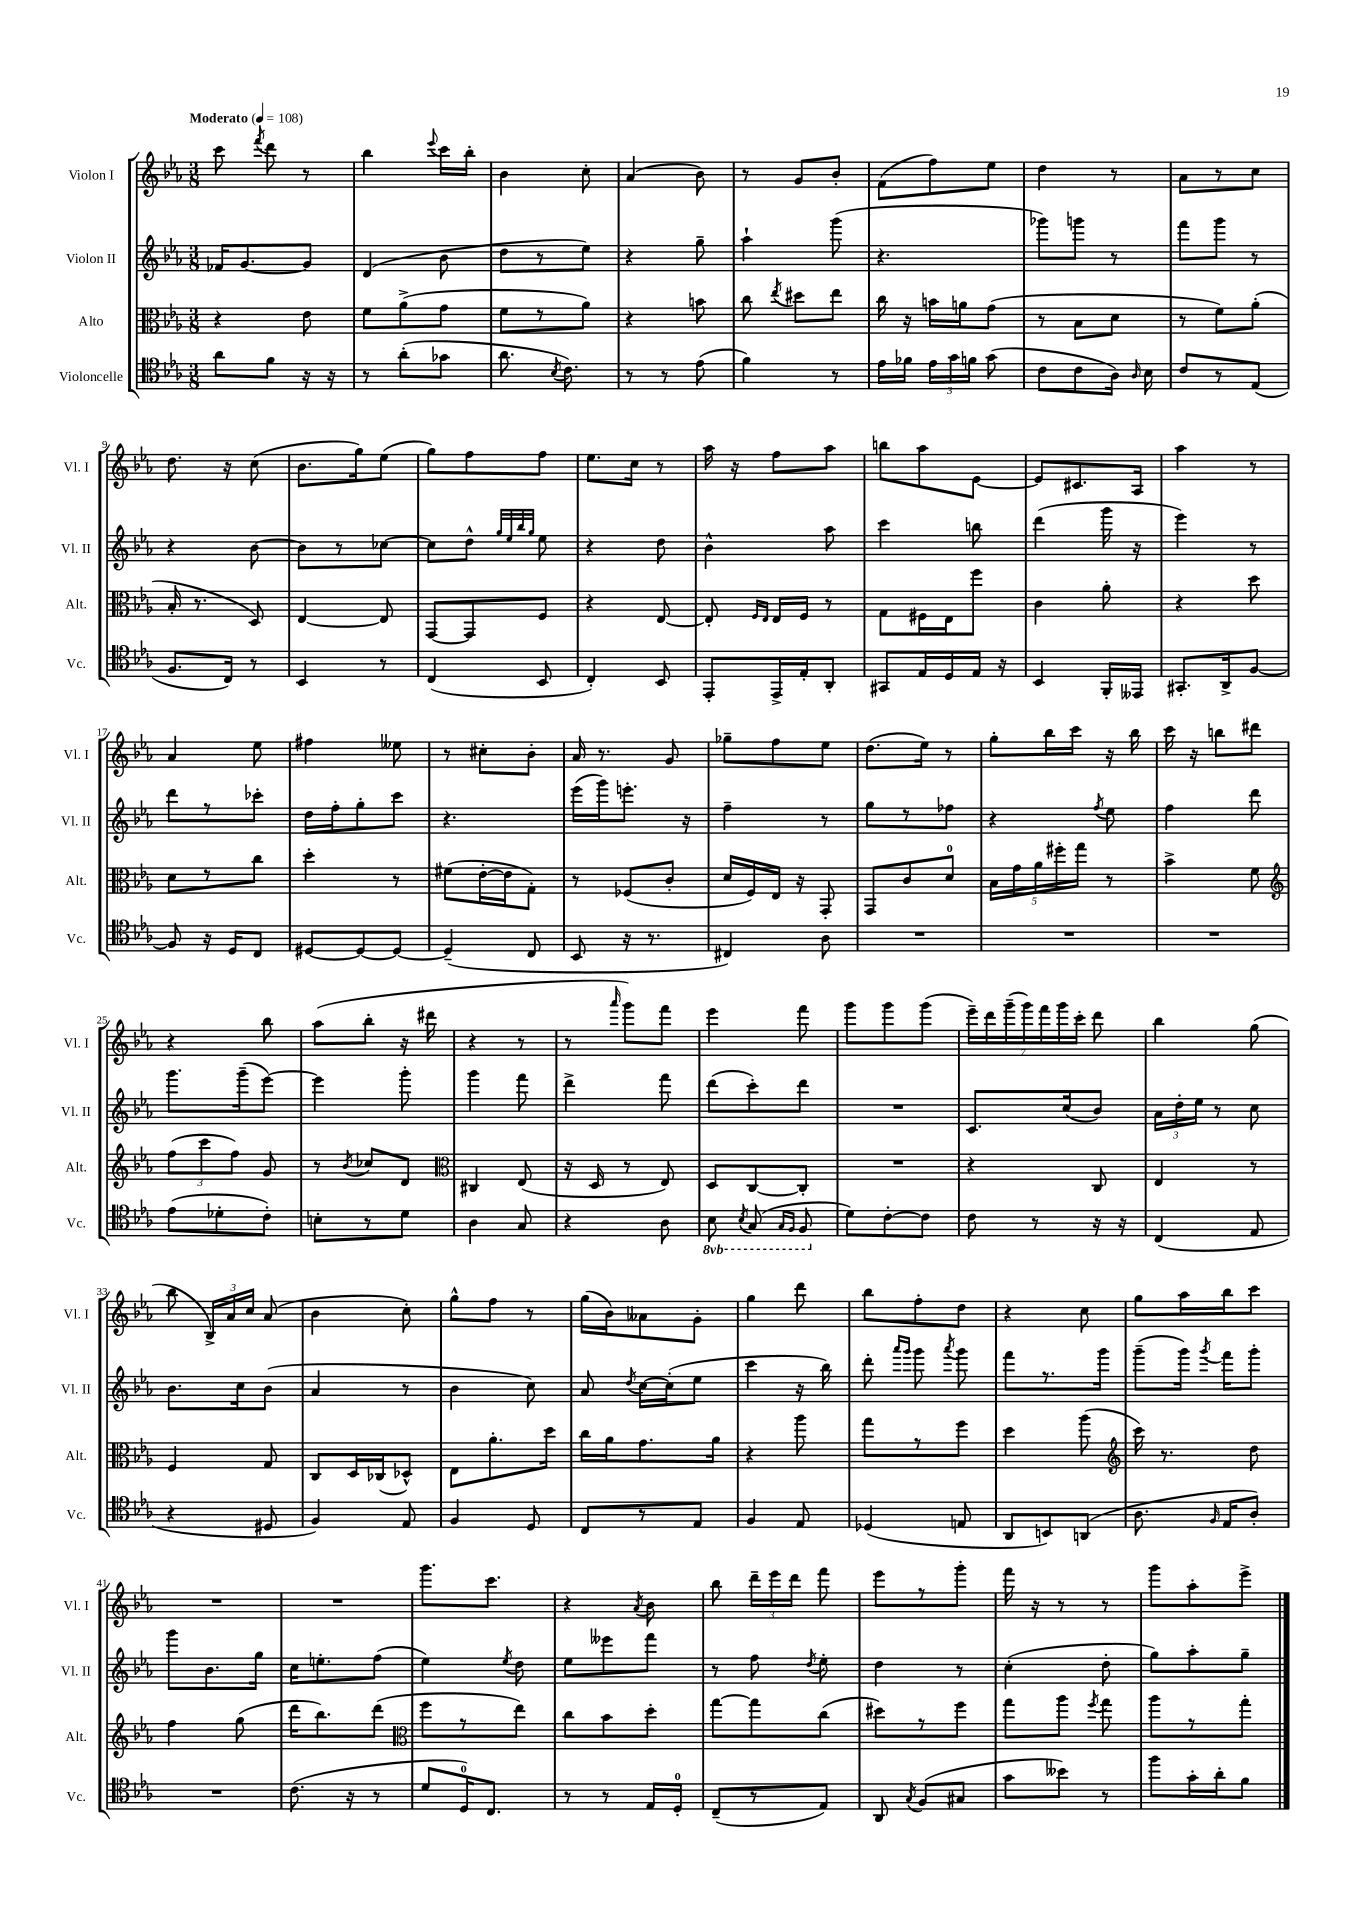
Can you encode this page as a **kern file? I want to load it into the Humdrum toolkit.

**kern	**kern	**kern	**kern
*part4	*part3	*part2	*part1
*staff4	*staff3	*staff2	*staff1
*I"Violoncelle	*I"Alto	*I"Violon II	*I"Violon I
*I'Vc.	*I'Alt.	*I'Vl. II	*I'Vl. I
*clefC4	*clefC3	*clefG2	*clefG2
*k[b-e-a-]	*k[b-e-a-]	*k[b-e-a-]	*k[b-e-a-]
*M3/8	*M3/8	*M3/8	*M3/8
*MM108	*MM108	*MM108	*MM108
=1	=1	=1	=1
!	!	!	!LO:TX:a:B:t=Moderato
8a-\L	4r	16f-X/KL	8ccc\
.	.	[8.g/	.
.	.	.	8qfff/
8f\J	.	.	8ddd\
16r	8e-\	8g/J]	8r
16r	.	.	.
=2	=2	=2	=2
8r	8f\L	(4d/	4bb-\
(8a-'\L	(8a-^\	.	.
.	.	.	8qqeee-/
8g-X\J	8g\J	8b-\	16ccc\LL
.	.	.	16bb-'\JJ
=3	=3	=3	=3
8.a-\	8f\L	8dd\L	4b-\
.	8r	8r	.
8qB-/	.	.	.
8.c\)	.	.	.
.	8a-\J)	8ee-\J)	8cc'\
=4	=4	=4	=4
8r	4r	4r	(4a-/
8r	.	.	.
(8e-\	8bn\	8gg~\	8b-\)
=5	=5	=5	=5
4f\)	8cc\	4aa-`\	8r
.	8qee-/	.	.
.	8dd#X\L	.	8g/L
8r	8ee-\J	(8ggg\	8b-'/J
=6	=6	=6	=6
16e-\LL	16cc\	4.r	(8f\L
16f-X\JJ	16r	.	.
24e-\LL	16bn\LL	.	8ff\)
24g\	.	.	.
.	16an\J	.	.
24fn\JJ	.	.	.
(8g\	(8g\J	.	8ee-\J
=7	=7	=7	=7
8c\L	8r	8ggg-X\L)	4dd\
8c\	8B-\L	8gggn\J	.
16A-\Jk)	8d\J	8r	8r
16qqA-/	.	.	.
16B-\	.	.	.
=8	=8	=8	=8
8c/L	8r	8fff\L	8a-\L
8r	8f\L)	8ggg\J	8r
(8E-/J	(8a-'\J	8r	8cc\J
!!LO:LB:g=z
=9	=9	=9	=9
8.F/L	16B-'/	4r	8.dd\
.	8.r	.	.
16C/Jk)	.	.	16r
8r	8D/)	[8b-\	(8cc\
=10	=10	=10	=10
4BB-/	[4E-/	8b-\L]	8.b-\L
.	.	8r	.
.	.	.	16gg\k)
8r	8E-/]	[8cc-X\J	(8ee-\J
=11	=11	=11	=11
(4C/	[8GG/L	8cc-\L]	8gg\L)
.	8GG/]	8dd^^\J	8ff\
.	.	32qqgg/LLL	.
.	.	32qqee-/	.
.	.	32qqbb-/	.
.	.	32qqgg/JJJ	.
8BB-/	8F/J	8ee-\	8ff\J
=12	=12	=12	=12
4C'/)	4r	4r	8.ee-\L
.	.	.	16cc\Jk
8BB-/	[8E-/	8dd\	8r
=13	=13	=13	=13
8EE-'/L	8E-'/]	4b-^^\	16aa-\
.	.	.	16r
.	16qqF/LL	.	.
.	16qqE-/JJ	.	.
16EE-^/L	16E-/LL	.	8ff\L
16E-'/J	16F/JJ	.	.
8AA-'/J	8r	8aa-\	8aa-\J
=14	=14	=14	=14
8GG#X/L	8G\L	4ccc\	8bbn\L
16E-/L	16F#X\L	.	8aa-\
16D/	16E-\J	.	.
16E-/JJ	8ff\J	8bbn\	[8e-\J
16r	.	.	.
=15	=15	=15	=15
4BB-/	4c\	(4ddd\	8e-/L]
.	.	.	8.c#X/
16FF'/LL	8a-'\	16ggg\	.
16EE--X/JJ	.	16r	16A-/Jk
=16	=16	=16	=16
8.GG#X'/L	4r	4eee-\)	4aa-\
16AA-^/k	.	.	.
[8F/J	8dd\	8r	8r
!!LO:LB:g=z
=17	=17	=17	=17
8F/]	8d\L	8ddd\L	4a-/
16r	8r	8r	.
16D/KL	.	.	.
8C/J	8cc\J	8ccc-X'\J	8ee-\
=18	=18	=18	=18
[8D#X/L	4dd'\	16dd\LL	4ff#X\
.	.	16ff'\J	.
8D#/_	.	8gg'\	.
8D#/J_	8r	8ccc\J	8ee--X\
=19	=19	=19	=19
(4D#~/]	(8f#X\L	4.r	8r
.	[16e-'\L	.	8cc#X'\L
.	16e-\J]	.	.
8C/	8G'\J)	.	8b-'\J
=20	=20	=20	=20
8BB-/	8r	(16eee-\LL	16a-/
.	.	16ggg\J)	8.r
16r	(8F-X/L	8.eeen'\J	.
8.r	.	.	.
.	8c'/J	.	8g/
.	.	16r	.
=21	=21	=21	=21
4C#X/)	16d/LL	4ff~\	8gg-X~\L
.	16F/)	.	.
.	16E-/JJ	.	8ff\
.	16r	.	.
8A-\	8GG'/	8r	8ee-\J
=22	=22	=22	=22
4.r	8GG/L	8gg\L	(8.dd\L
.	8c/	8r	.
.	.	.	16ee-\Jk)
.	8d/J	8ff-X\J	8r
=23	=23	=23	=23
4.r	20B-\LL	4r	8gg'\L
.	20g\	.	.
.	20a-\	.	.
.	.	.	16bb-\L
.	20ff#X'\	.	.
.	.	.	16ccc\JJ
.	20gg\JJ	.	.
.	.	8qff/	.
.	8r	8ee-\	16r
.	.	.	16bb-\
=24	=24	=24	=24
4.r	4b-^\	4ff\	16ccc\
.	.	.	16r
.	.	.	8bbn\L
.	8f\	8ddd\	8ddd#X\J
!!LO:LB:g=z
=25	=25	=25	=25
*	*clefG2	*	*
(8e-\L	(12ff\L	8.ggg\L	4r
.	12ccc\	.	.
8d-X'\	.	.	.
.	12ff\J)	.	.
.	.	(16ggg~\k	.
8c'\J)	8g/	[8eee-\J)	8bb-\
=26	=26	=26	=26
8Bn'\L	8r	4eee-\]	(8aa-\L
.	8qb-/	.	.
8r	8cc-X/L	.	8bb-'\J
8d\J	8d/J	8ggg'\	16r
.	.	.	16ddd#X\
=27	=27	=27	=27
*	*clefC3	*	*
4A-\	4C#X/	4ggg\	4r
8G/	(8E-/	8fff\	8r
=28	=28	=28	=28
4r	16r	4ddd^\	8r
.	16D/	.	.
.	.	.	16qqaaa-/
.	8r	.	8ggg\L)
8A-\	8E-/)	8fff\	8fff\J
=29	=29	=29	=29
*8ba	*	*	*
8BB-\	8D/L	(8ddd\L	4eee-\
8qBB-/	.	.	.
(8GG/	[8C/	8ccc'\)	.
16qqGG/LL	.	.	.
16qqFF/JJ	.	.	.
8FF/	8C'/J]	8ddd\J	8fff\
=30	=30	=30	=30
*X8ba	*	*	*
8d\L)	4.r	4.r	8ggg\L
[8c'\	.	.	8ggg\
8c\J]	.	.	(8ggg\J
=31	=31	=31	=31
8c\	4r	8.c/L	28eee-~\LL)
.	.	.	28ddd\
.	.	.	(28ggg~\
.	.	.	28ggg\)
8r	.	.	.
.	.	.	28fff\
.	.	.	28ggg\
.	.	(16cc/k	.
.	.	.	28ccc'\JJ
16r	8C/	8b-/J)	8ddd\
16r	.	.	.
=32	=32	=32	=32
(4C/	4E-/	24a-\LL	4bb-\
.	.	24dd'\	.
.	.	24ee-\JJ	.
.	.	8r	.
8E-/	8r	8cc\	(8gg\
!!LO:LB:g=z
=33	=33	=33	=33
4r	4F/	8.b-\L	8bb-\
.	.	.	24B-^/LL)
.	.	.	24a-/
.	.	16cc\k	.
.	.	.	24cc/JJ
8D#X/	8G/	(8b-\J	(8a-/
=34	=34	=34	=34
4F/)	8C/L	4a-/	4b-\
.	16D/L	.	.
.	(16C-X/J	.	.
8E-/	8D-X^^/J)	8r	8cc'\)
=35	=35	=35	=35
4F/	8E-\L	4b-\	8gg^^\L
.	8.a-'\	.	8ff\J
8D/	.	8cc\)	8r
.	16dd\Jk	.	.
=36	=36	=36	=36
8C/L	16cc\LL	8a-/	(16gg\LL
.	16a-\J	.	16b-\J)
.	.	8qdd/	.
8r	8.g\	[16cc\LL	8a--X\
.	.	(16cc'\J]	.
8E-/J	.	8ee-\J	8g'\J
.	16a-\Jk	.	.
=37	=37	=37	=37
4F/	4r	4ccc\	4gg\
8E-/	8aa-\	16r	8ddd\
.	.	16bb-\)	.
=38	=38	=38	=38
(4D-X/	8gg\L	8ddd'\	8bb-\L
.	.	16qqaaa-/LL	.
.	.	16qqggg/JJ	.
.	8r	8ggg\	8ff'\
.	.	8qaaa-/	.
8En/	8ff\J	8ggg\	8dd\J
=39	=39	=39	=39
8AA-/L	4dd\	8fff\L	4r
8BBn/)	.	8.r	.
(8AAn/J	(8aa-\	.	8cc\
.	.	16ggg\Jk	.
=40	=40	=40	=40
*	*clefG2	*	*
8.A-\	16ccc\)	(8ggg~\L	8gg\L
.	8.r	.	.
.	.	16ggg\Jk)	16aa-\L
16qqF/	.	8qggg/	.
16E-/KL	.	16fff\KL	16bb-\J
8A-'/J)	8dd\	8ggg'\J	8ccc\J
!!LO:LB:g=z
=41	=41	=41	=41
4.r	4ff\	8ggg\L	4.r
.	.	8.b-\	.
.	(8gg\	.	.
.	.	16gg\Jk	.
=42	=42	=42	=42
(8.c\	16ddd\KL	16cc\KL	4.r
.	8.bb-\)	8.een'\	.
16r	.	.	.
8r	(8ddd\J	(8ff\J	.
=43	=43	=43	=43
*	*clefC3	*	*
8d/L	8ff\L	4ee-\)	8.ggg\L
16D/K)	8r	.	.
8.C/J	.	.	8.ccc\J
.	.	8qee-/	.
.	8ee-\J)	8dd\	.
=44	=44	=44	=44
8r	8cc\L	8ee-\L	4r
8r	8b-\	8eee--X\	.
.	.	.	8qa-/
16E-/LL	8dd'\J	8fff\J	8b-\
16D'/JJ	.	.	.
=45	=45	=45	=45
(8C~/L	[8gg\L	8r	8bb-\
8r	8gg\]	8ff\	24ddd~\LL
.	.	.	24eee-\
.	.	.	24ddd\JJ
.	.	8qdd/	.
8E-/J)	(8cc\J	8ee-'\	8fff\
=46	=46	=46	=46
8AA-/	8dd#X\L)	4dd\	8eee-\L
8qG/	.	.	.
(8F/L	8r	.	8r
8G#X/J	8ff\J	8r	8ggg'\J
=47	=47	=47	=47
8g\L	8gg\L	(4cc'\	16fff\
.	.	.	16r
8b--X\J)	8aa-\J	.	8r
.	8qff/	.	.
8r	8gg\	8dd'\	8r
=48	=48	=48	=48
8ff\L	8aa-\L	8gg\L)	8ggg\L
16g'\L	8r	8aa-'\	8aa-'\
16a-'\J	.	.	.
8f\J	8gg'\J	8gg~\J	8eee-^\J
==	==	==	==
*-	*-	*-	*-
